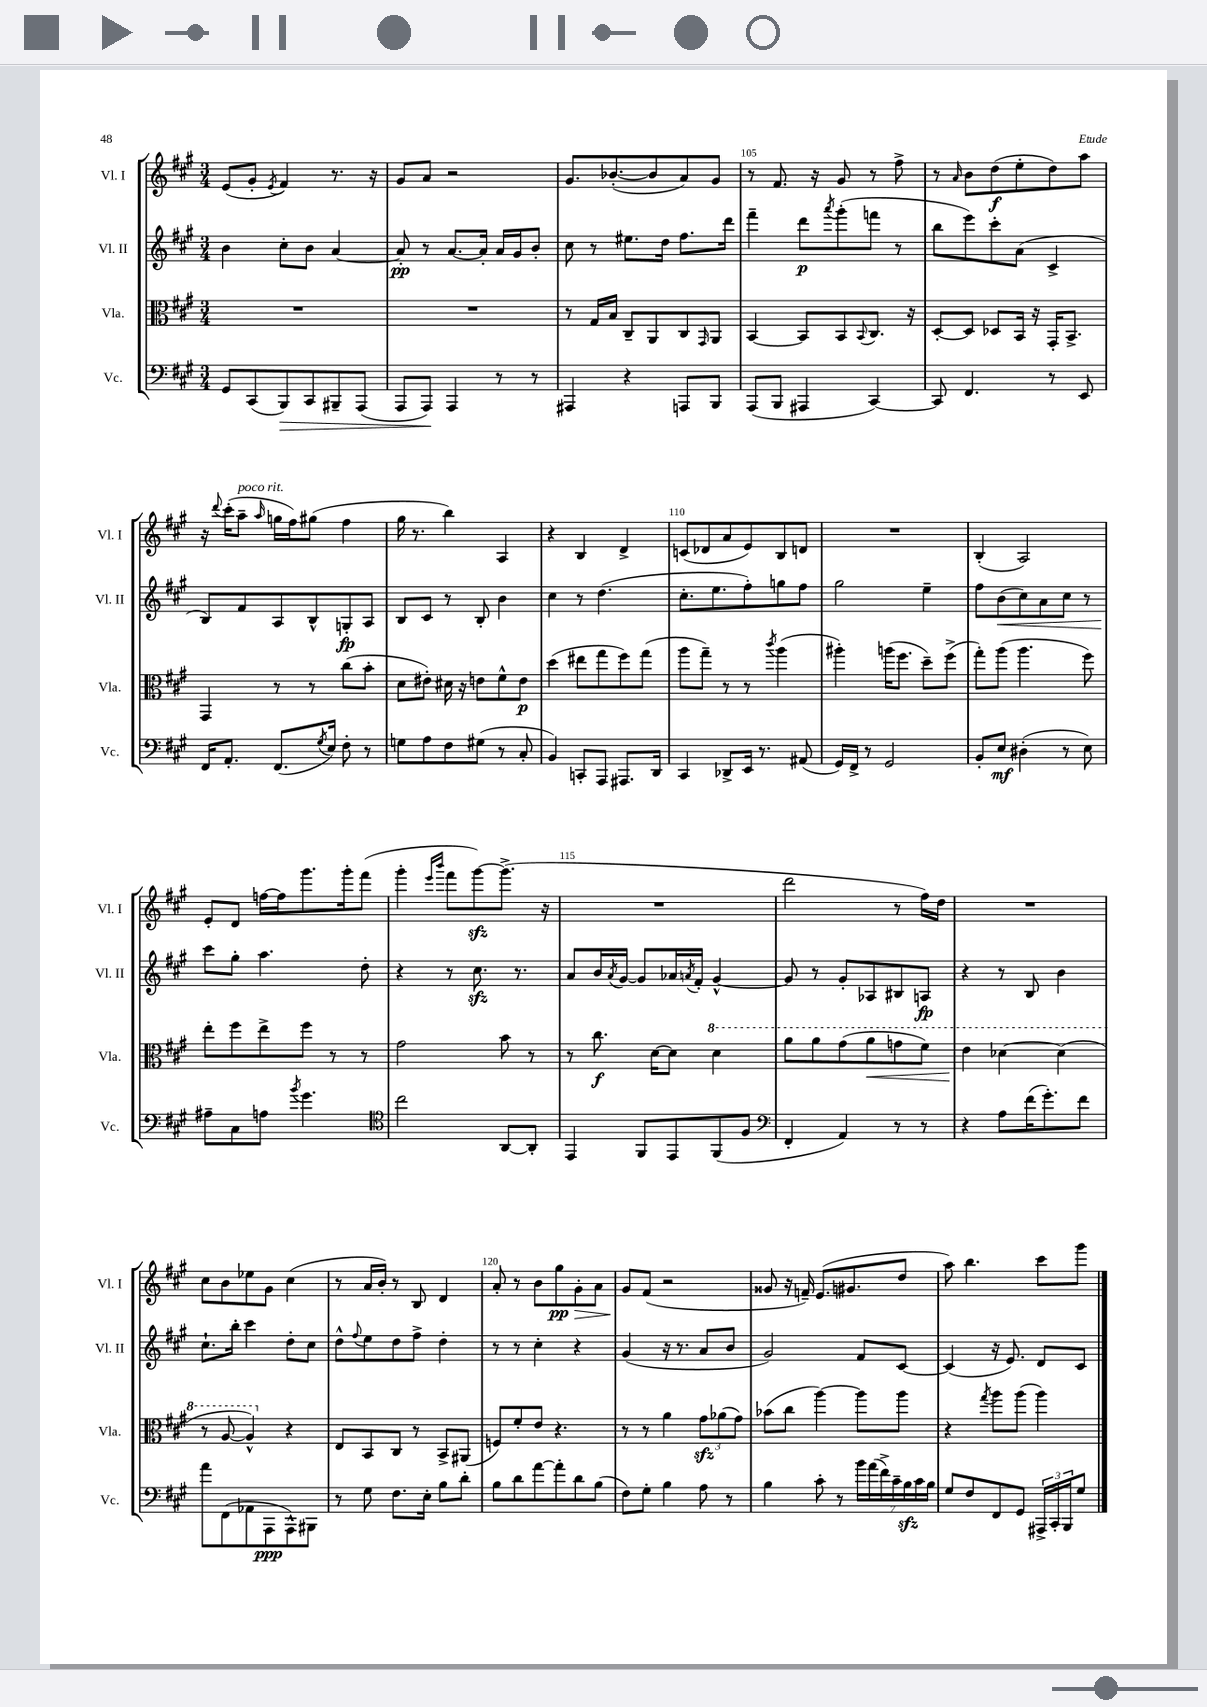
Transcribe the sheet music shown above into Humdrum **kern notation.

**kern	**kern	**kern	**kern
*staff4	*staff3	*staff2	*staff1
*clefF4	*clefC3	*clefG2	*clefG2
*k[f#c#g#]	*k[f#c#g#]	*k[f#c#g#]	*k[f#c#g#]
*M3/4	*M3/4	*M3/4	*M3/4
8GG#/L	2.r	4b\	(8e/L
(8CC#/	.	.	8g#'/J
.	.	.	8qe/
8BBB/)	.	8cc#'\L	4f#/)
8CC#/	.	8b\J	.
8BBB#~/	.	[4a/	8.r
(8AAA/J	.	.	.
.	.	.	16r
=	=	=	=
8AAA/L	2.r	8a'/]	8g#/L
8AAA/J)	.	8r	8a/J
4AAA/	.	[8.a/L	2r
.	.	16a'/]Jk	.
8r	.	16a/LL	.
.	.	16g#/J	.
8r	.	8b'/J	.
=	=	=	=
4AAA#/	8r	8cc#\	8.g#/L
.	16G#/LL	8r	.
.	16B/JJ	.	([8.b-'/
4r	8C#~/L	8.ee#\L	.
.	8AA/	.	8b-/]
.	.	16dd\Jk	.
8AAA/L	8C#/	8.ff#\L	8a/)
.	16qqGG#/	.	.
8BBB/J	8AA/J	.	8g#/J
.	.	16ddd\Jk	.
=	=	=	=
(8AAA/L	[4BB/	4fff#~\	8r
8BBB/J	.	.	8.f#/
4AAA#/	8BB/]L	8ddd\L	.
.	.	.	16r
.	.	8qaaa/	.
.	8BB/	(8ggg#'\	8g#/
.	8qqBB/	.	.
[4CC#/)	8.C#/J	8fff\J	8r
.	.	8r	8ff#^\
.	16r	.	.
=	=	=	=
8CC#/]	[8D'/L	8bb\L	8r
.	.	.	16qqa/
4.FF#/	8D/]J	8eee\)	8b\L
.	8D-/L	8ccc#'\	(8dd\
.	16BB/Jk	(8a\J	8ee'\
.	16r	.	.
8r	16GG#'/LK	4c#^/	8dd\)
.	8.BB^/J	.	.
8EE/	.	.	8aa\J
=	=	=	=
16FF#/LK	4GG#/	8B/L)	16r
.	.	.	8qqddd/
8.AA'/J	.	.	(16ccc#'\LK
.	.	8f#/	8aa~\J
.	.	.	16qqaa/
(8.FF#/L	8r	8A/	16gg\LL
.	.	.	16ff#\J)
.	8r	8B^^/	(8gg#\J
8qG#/	.	.	.
16E/Jk)	.	.	.
8F#'\	(8cc#\L	8G'/	4ff#\
8r	8b'\J	8A/J	.
=	=	=	=
8G\L	8d\L	8B/L	16gg#\
.	.	.	8.r
8A\	8e#'\J)	8c#/J	.
8F#\	16d#\	8r	4bb\)
.	16r	.	.
(8G#\J	8e\L	8B'/	.
8r	8f#^^\	4b\	4A/
8C#'/	8e\J	.	.
=	=	=	=
4BB/)	(4dd\	4cc#\	4r
8CC'/L	8ee#\L	8r	4B/
8AAA/J	8gg#\	(4.dd\	.
8.AAA#/L	8ff#\)	.	4d^/
.	(8gg#\J	.	.
16DD/Jk	.	.	.
=	=	=	=
4CC#/	8aa\L	8.cc#'\L	(8c/L
.	8gg#~\J)	.	8d-/
.	.	8.ee\	.
8DD-^/L	8r	.	8a/
16EE/Jk	8r	8ff#'\)	8e/)
8.r	.	.	.
.	8qccc#/	.	.
.	(4aa\	8gg\	8B/
(8AA#/	.	8ff#\J	8d/J
=	=	=	=
16GG#/LL)	4aa#'\)	2gg#\	2.r
16FF#^/JJ	.	.	.
8r	.	.	.
2GG#/	(16aa\LK	.	.
.	8.ff#\J	.	.
.	8dd~\L)	4ee~\	.
.	(8ff#^\J	.	.
=	=	=	=
8BB'/L	8gg#'\L)	8ff#\L	(4B'/
8E/J	(8aa\J	(8b\	.
(4D#'\	4.aa\	8cc#\)	2A/)
.	.	8a\	.
8r	.	8cc#\J	.
8E\)	8ff#\)	8r	.
=	=	=	=
8A#~\L	8ee'\L	8ccc#\L	8e'/L
8C#\	8ff#\	8gg#'\J	8d/J
8A\J	8ee^\	4.aa\	[16ff\LL
.	.	.	16ff\]J
8qb/	.	.	.
4.g#\	8ff#\J	.	8.ggg#\
.	8r	.	.
.	.	.	16ggg#'\k
.	8r	8dd'\	(8fff#\J
=	=	=	=
*clefC4	*	*	*
2cc#\	2g#\	4r	4ggg#'\
.	.	.	16qqeee/LL
.	.	.	16qqbbb/JJ
.	.	8r	8fff#\L
.	.	8.cc#\	[8ggg#\)
[8AA/L	8b\	.	(8.ggg#^\]J
.	.	8.r	.
8AA'/]J	8r	.	.
.	.	.	16r
=	=	=	=
4EE/	8r	8a/L	2.r
.	8.cc#\	16b/L	.
.	.	8qa/	.
.	.	[16g#/JJ	.
8FF#/L	.	8g#/]L	.
.	[16d\LK	.	.
8EE/	8d\]J	16a-/L	.
.	.	8qa/	.
.	.	16f#'/JJ	.
(8FF#/	4dd\	[4g#^^/	.
8F#/J	.	.	.
=	=	=	=
*clefF4	*	*	*
4FF#'/	8aa\L	8g#/]	2ddd\
.	8aa\	8r	.
4AA/)	(8gg#\	8g#'/L	.
.	8aa\	8A-/	.
8r	8gg\	8B#/	8r
8r	8ff#\J)	8A/J	16ff#\LL)
.	.	.	16dd\JJ
=	=	=	=
4r	4ee\	4r	2.r
8A\L	[4dd-\	8r	.
(16f#\K	.	8B/	.
8.g#'\)	.	.	.
.	(4dd-\]	4b\	.
8f#\J	.	.	.
=	=	=	=
8a\L	8r	8.cc#`\L	8cc#\L
(8FF#\	[8a/	.	8b\
.	.	16bb'\Jk	.
8AA-\	4a^^/])	4ccc#\	8ee-\
8AAA\	.	.	8g#\J
8AAA^^\)	4r	8dd'\L	(4cc#\
8BBB#\J	.	8cc#\J	.
=	=	=	=
8r	8E/L	8dd^^\L	8r
.	.	8qqff#/	.
8G#\	8BB/	8ee\	16a/LL
.	.	.	16b'/JJ)
8.F#\L	8C#/J	8dd\	8r
.	8r	8ff#^\J	8B/
16E'\Jk	.	.	.
8B\L	8BB^/L	4dd'\	4d/
8d'\J	(8AA#/J	.	.
=	=	=	=
8B\L	8F/L)	8r	8a'/
8d\	8f#'/	8r	8r
[8a\	8e/J	4cc#'\	8b\L
8a'\]	4.r	.	8gg#\
8d\	.	4r	8g#'\
(8B\J	.	.	8a\J
=	=	=	=
8F#\L)	8r	(4g#/	8g#/L
8G#'\J	8r	.	(8f#/J
4B\	4a\	16r	2r
.	.	8.r	.
8A\	12g#\L	8a/L	.
.	(12a-\	.	.
8r	.	8b/J	.
.	12g#\J)	.	.
=	=	=	=
4B\	(8b-\L	2g#/)	8g##/
.	8cc#\J	.	16r
.	.	.	16f~/)
8c#'\	[4aa\)	.	(8.e/L
8r	.	.	.
.	.	.	8.g#/
28b\LL	8aa\]L	8f#/L	.
(28a\	.	.	.
28f#^\)	.	.	.
28c#~\	.	.	.
.	8aa\J	[8c#/J	8dd/J
28B\	.	.	.
28c#\	.	.	.
28B\JJ	.	.	.
=	=	=	=
8G#/L	4r	(4c#/]	8aa\)
8F#/	.	.	4.bb\
.	8qgg#/	.	.
8FF#/	8aa\L	16r	.
.	.	8.e/)	.
8GG#/J	(8aa\J	.	.
24AAA#^/LL	4aa\)	8d/L	8ccc#\L
24CC#'/	.	.	.
24BBB/J	.	.	.
8G#/J	.	8c#/J	8ggg#\J
==	==	==	==
*-	*-	*-	*-
